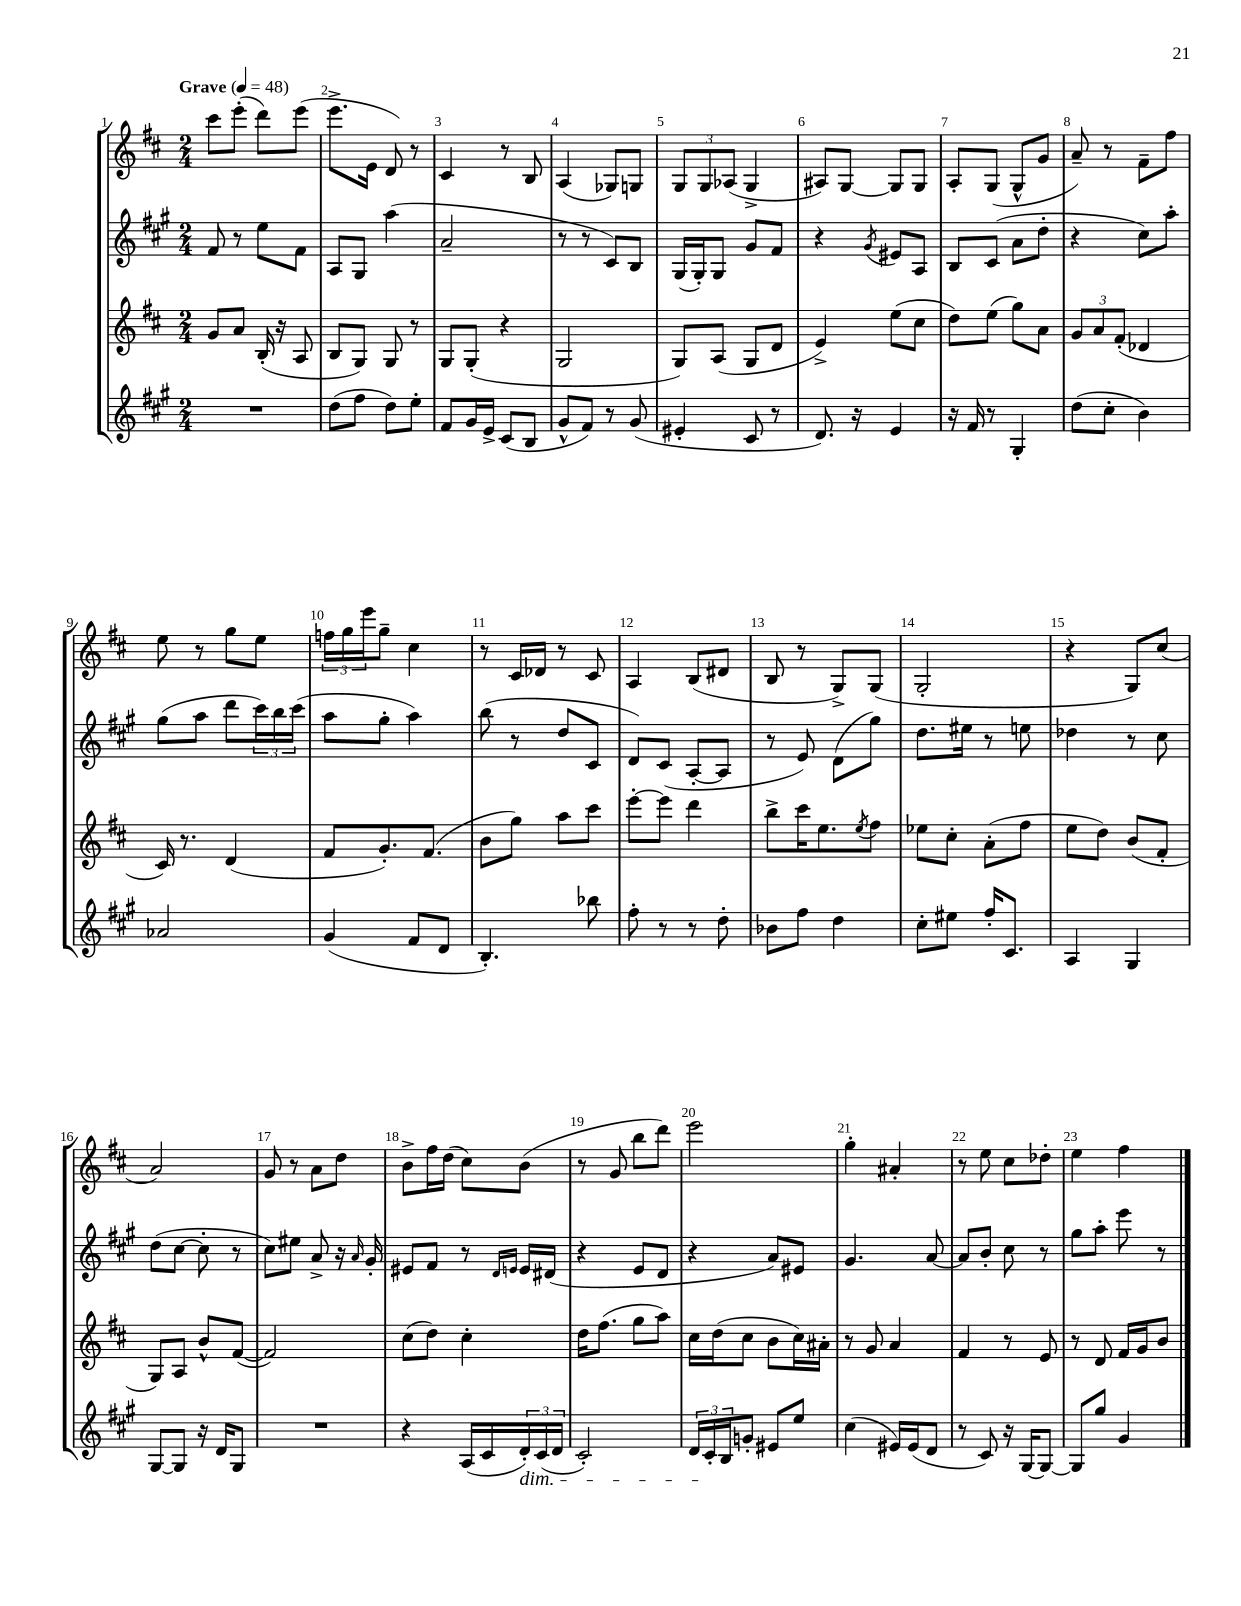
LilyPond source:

<<
\new StaffGroup <<
\new Staff = "s0" {
    \clef treble \key d \major \numericTimeSignature \time 2/4 \tempo "Grave" 4 = 48
    cis'''8 e'''8-.( d'''8) e'''8( |
    e'''8.-> e'16 d'8) r8 |
    cis'4 r8 b8 |
    a4( ges8) g8 |
    \tuplet 3/2 { g8 g8 aes8( } g4-> |
    ais8) g8~ g8 g8 |
    a8-. g8( g8-^ g'8 |
    a'8--) r8 fis'8-- fis''8 |
    e''8 r8 g''8 e''8 |
    \tuplet 3/2 { f''16 g''16 e'''16 } g''8-- cis''4 |
    r8 cis'16 des'16 r8 cis'8 |
    a4 b8( dis'8 |
    b8 r8 g8->) g8( |
    g2-. |
    r4 g8) cis''8( |
    a'2) |
    g'8 r8 a'8 d''8 |
    b'8-> fis''16 d''16( cis''8) b'8( |
    r8 g'8 b''8 d'''8) |
    e'''2 |
    g''4-. ais'4-. |
    r8 e''8 cis''8 des''8-. |
    e''4 fis''4 \bar "|." |
}
\new Staff = "s1" {
    \clef treble \key a \major \numericTimeSignature \time 2/4
    fis'8 r8 e''8 fis'8 |
    a8 gis8 a''4( |
    a'2-- |
    r8 r8 cis'8) b8 |
    gis16( gis16-.) gis8 gis'8 fis'8 |
    r4 \acciaccatura { gis'8 } eis'8 a8 |
    b8 cis'8( a'8 d''8-. |
    r4 cis''8) a''8-. |
    gis''8( a''8 d'''8 \tuplet 3/2 { cis'''16) b''16 cis'''16( } |
    a''8 gis''8-. a''4) |
    b''8( r8 d''8 cis'8 |
    d'8) cis'8( a8~-. a8 |
    r8 e'8) d'8( gis''8) |
    d''8. eis''16 r8 e''8 |
    des''4 r8 cis''8 |
    d''8( cis''8~ cis''8-. r8 |
    cis''8) eis''8 a'8-> r16 \grace { a'16 } gis'16-. |
    eis'8 fis'8 r8 \grace { d'16 e'16 } e'16 dis'16( |
    r4 e'8 d'8 |
    r4 a'8) eis'8 |
    gis'4. a'8~ |
    a'8 b'8-. cis''8 r8 |
    gis''8 a''8-. e'''8 r8 \bar "|." |
}
\new Staff = "s2" {
    \clef treble \key d \major \numericTimeSignature \time 2/4
    g'8 a'8 b16-.( r16 a8 |
    b8 g8) g8 r8 |
    g8 g8-.( r4 |
    g2 |
    g8) a8( g8 d'8 |
    e'4->) e''8( cis''8 |
    d''8) e''8( g''8) a'8 |
    \tuplet 3/2 { g'8 a'8 fis'8-.( } des'4 |
    cis'16) r8. d'4( |
    fis'8 g'8.-.) fis'8.( |
    b'8 g''8) a''8 cis'''8 |
    e'''8~-. e'''8 d'''4 |
    b''8-> cis'''16 e''8. \acciaccatura { e''8 } fis''8 |
    ees''8 cis''8-. a'8-.( fis''8 |
    e''8 d''8) b'8( fis'8-. |
    g8) a8 b'8-^ fis'8~( |
    fis'2) |
    cis''8( d''8) cis''4-. |
    d''16 fis''8.( g''8 a''8) |
    cis''16 d''16( cis''8 b'8 cis''16) ais'16-. |
    r8 g'8 a'4 |
    fis'4 r8 e'8 |
    r8 d'8 fis'16 g'16 b'8 \bar "|." |
}
\new Staff = "s3" {
    \clef treble \key a \major \numericTimeSignature \time 2/4
    R2 |
    d''8( fis''8 d''8) e''8-. |
    fis'8 gis'16 e'16-> cis'8( b8 |
    gis'8-^ fis'8) r8 gis'8( |
    eis'4-. cis'8 r8 |
    d'8.) r16 e'4 |
    r16 fis'16 r8 gis4-. |
    d''8( cis''8-. b'4) |
    aes'2 |
    gis'4( fis'8 d'8 |
    b4.-.) bes''8 |
    fis''8-. r8 r8 d''8-. |
    bes'8 fis''8 d''4 |
    cis''8-. eis''8 fis''16-. cis'8. |
    a4 gis4 |
    gis8~ gis8 r16 d'16 gis8 |
    R2 |
    r4 a16( cis'16 \tuplet 3/2 { d'16-.\dim) cis'16( d'16 } |
    cis'2-.) |
    \tuplet 3/2 { d'16 cis'16-.\! b16 } g'8-. eis'8 e''8 |
    cis''4( eis'16) eis'16( d'8 |
    r8 cis'8) r16 gis16~ gis8~ |
    gis8 gis''8 gis'4 \bar "|." |
}
>>
>>
\layout { \context { \Score \override BarNumber.break-visibility = ##(#f #t #t) barNumberVisibility = #all-bar-numbers-visible } }
